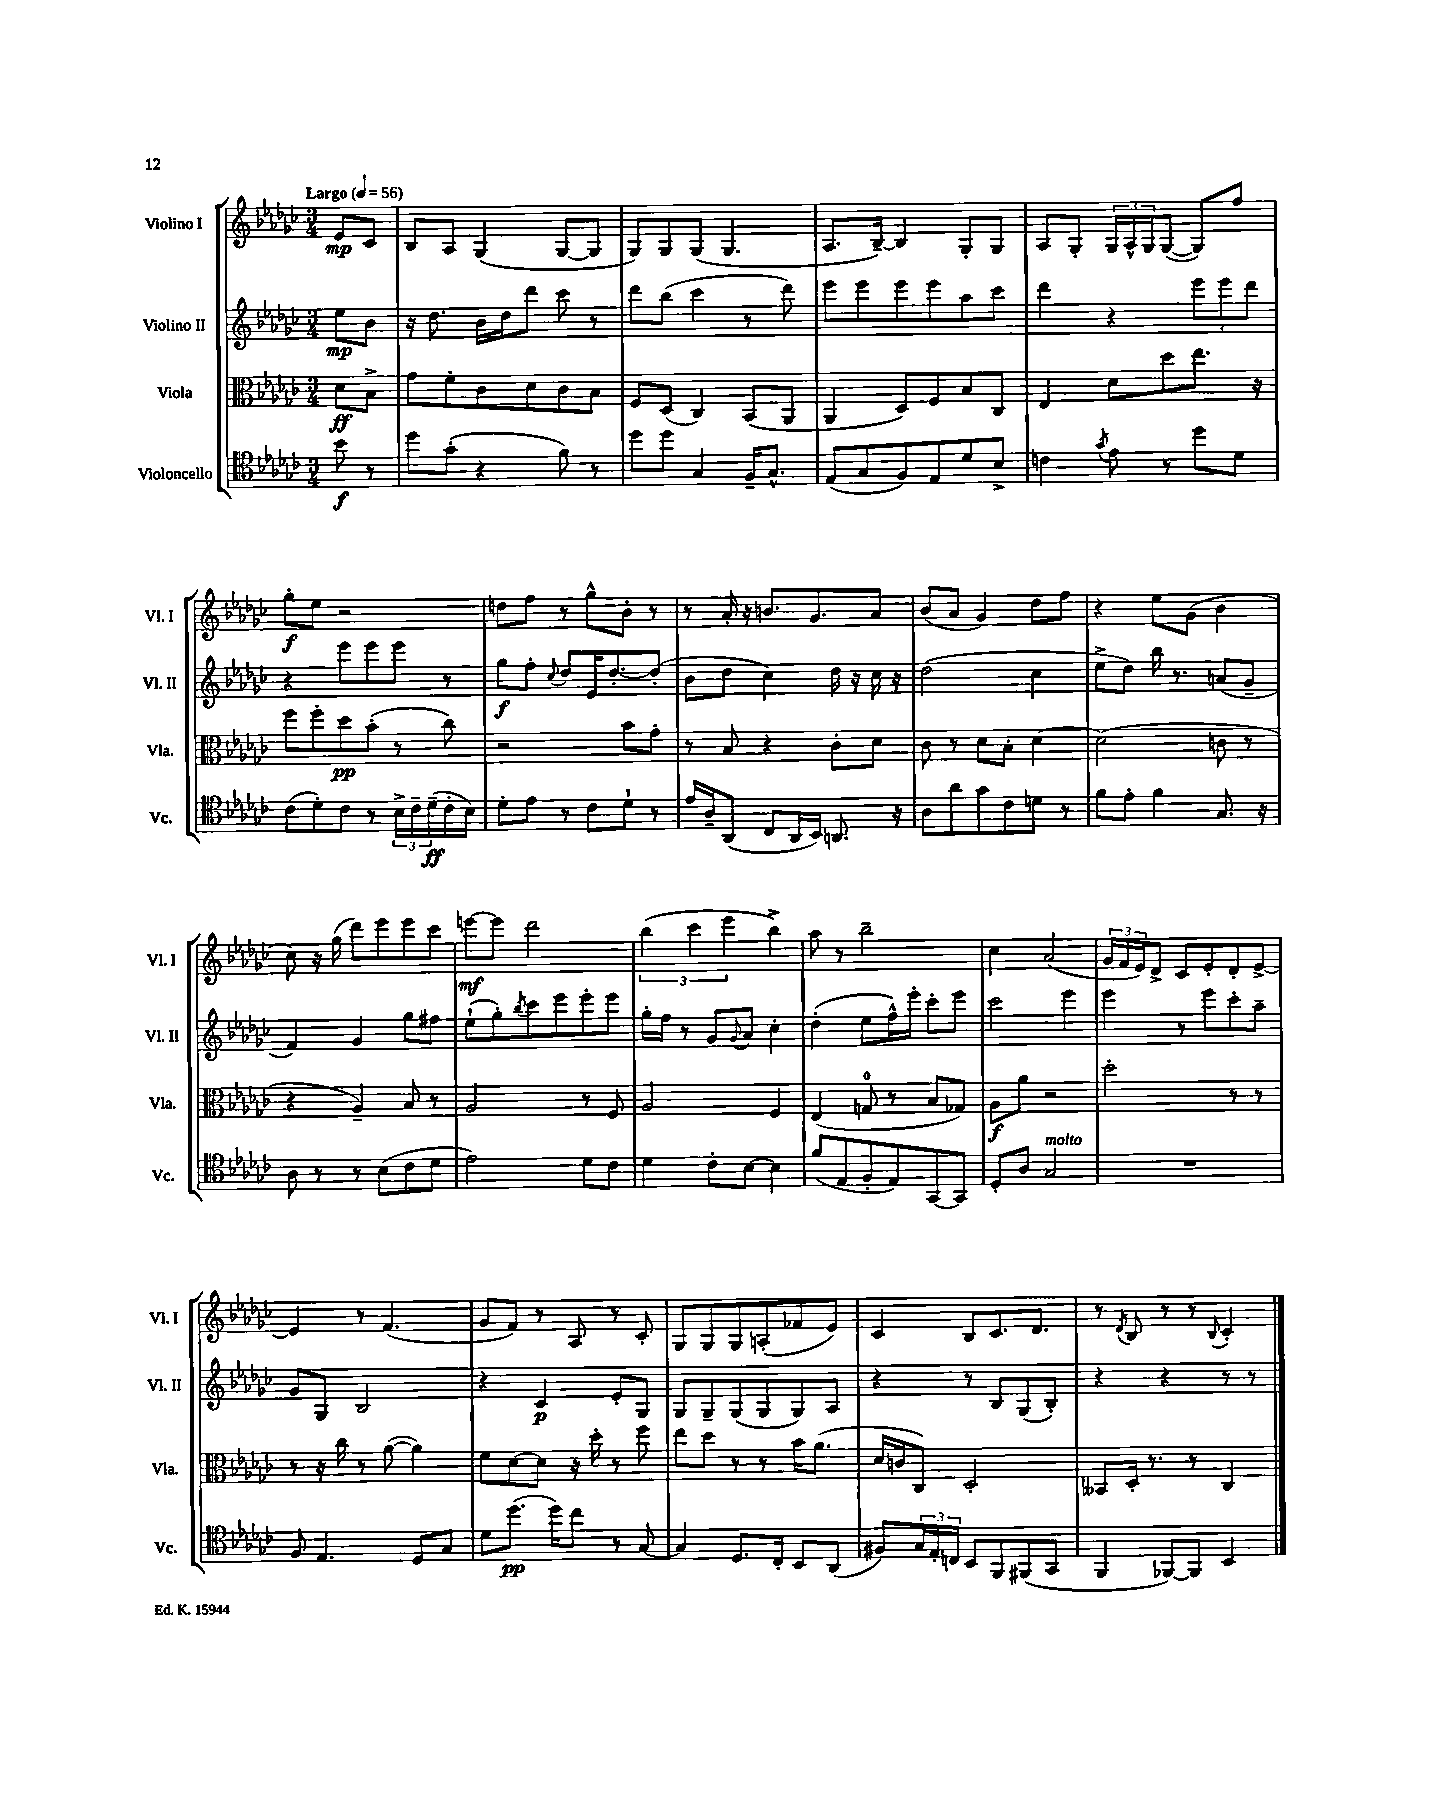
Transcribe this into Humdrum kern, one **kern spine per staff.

**kern	**kern	**kern	**kern
*staff4	*staff3	*staff2	*staff1
*clefC4	*clefC3	*clefG2	*clefG2
*k[b-e-a-d-g-c-]	*k[b-e-a-d-g-c-]	*k[b-e-a-d-g-c-]	*k[b-e-a-d-g-c-]
*M3/4	*M3/4	*M3/4	*M3/4
*MM56	*MM56	*MM56	*MM56
8b-	8d-	8ee-	8e-
8r	8B-^	8b-	8c-
=	=	=	=
8dd-	8g-	16r	8B-
.	.	8.dd-	.
(8g-'	8f'	.	8A-
4r	8c-	16b-	(4G-
.	.	16dd-	.
.	8d-	8ddd-	.
8f)	8c-	8ccc-	[8G-
8r	8B-	8r	8G-]
=	=	=	=
8dd-	8F	8ddd-	8G-)
8dd-	(8D-	(8bb-	8G-
4G-	4C-)	4ccc-	(8G-
.	.	.	4.G-
16F~	(8BB-	8r	.
8.G-^^	.	.	.
.	8AA-	8ddd-)	.
=	=	=	=
(8E-	4AA-	8eee-	8.A-
8G-	.	8eee-	.
.	.	.	[16B-~)
8F)	8D-)	8eee-	4B-]
8E-	8F	8eee-	.
8d-	8B-	8aa-	8G-'
8B-^	8C-	8ccc-	8G-
=	=	=	=
4c	4E-	4ddd-	8A-
.	.	.	8G-'
8qg-	.	.	.
8e-	8d-	4r	24G-
.	.	.	24A-^^
.	.	.	24G-
8r	8dd-	.	([8G-
8dd-	8.ee-	12eee-	8G-])
.	.	12eee-	.
8d-	.	.	8ff
.	.	12ddd-	.
.	16r	.	.
=	=	=	=
(8c-	8ff	4r	8gg-'
8d-')	8ff'	.	8ee-
8c-	8dd-	8eee-	2r
8r	(8b-'	8eee-	.
24B-^	8r	8eee-	.
24c-~	.	.	.
(24d-~	.	.	.
16c-'	8cc-)	8r	.
16B-)	.	.	.
=	=	=	=
8d-'	2r	8gg-	8dd
8e-	.	8ff'	8ff
.	.	8qqcc-	.
8r	.	8dd-	8r
8c-	.	16e-	8gg-^^
.	.	[8.dd-'	.
8d-`	8b-	.	8b-'
8r	8g-'	(8dd-']	8r
=	=	=	=
16e-	8r	8b-	8r
16A-~	.	.	.
(8AA-	8B-	8dd-	16a-'
.	.	.	16r
8C-	4r	4cc-)	8.b
16AA-	.	.	.
16BB-)	.	.	8.g-
8.AA	8c-'	16dd-	.
.	.	16r	.
.	8d-	16cc-	8a-
16r	.	16r	.
=	=	=	=
8A-	8c-	(2dd-	(8b-
8a-	8r	.	8a-
8g-	8d-	.	4g-)
8c-	8B-'	.	.
8d	[4d-	4cc-	8dd-
8r	.	.	8ff
=	=	=	=
8f	(2d-]	8ee-^	4r
8e-'	.	8dd-)	.
4f	.	16bb-	8ee-
.	.	8.r	.
.	.	.	(8g-
8.G-	8c	(8a	4b-
.	8r	8g-~	.
16r	.	.	.
=	=	=	=
8A-	4r	4f)	8cc-)
8r	.	.	16r
.	.	.	(16gg-
8r	4A-~)	4g-	8ddd-)
(8B-	.	.	8eee-
8c-	8B-	8gg-	8eee-
8d-	8r	8ff#	8ccc-
=	=	=	=
2e-)	2A-	(8ee-`	[8eee
.	.	8gg-')	8eee]
.	.	8qbb-	.
.	.	8ccc-	2ddd-
.	.	8eee-	.
8d-	8r	8eee-'	.
8c-	8F	8eee-	.
=	=	=	=
4d-	2A-	16gg-'	(6bb-
.	.	16ff	.
.	.	8r	.
.	.	.	6ccc-
8c-'	.	8g-	.
.	.	.	6eee-
.	.	8qqg-	.
[8B-	.	8a-	.
4B-]	4F	4cc-'	4bb-^)
=	=	=	=
(8f	(4E-	(4dd-'	8aa-
8E-	.	.	8r
8F'	8G	8ee-	2bb-~
8E-)	8r	16ff^^)	.
.	.	16eee-'	.
[8GG-	8B-	8ccc-'	.
8GG-]	8G-)	8eee-	.
=	=	=	=
8D-'	8A-	2ccc-	4cc-
8A-	8a-	.	.
2G-	2r	.	(2a-
.	.	4eee-	.
=	=	=	=
2.r	2dd-'	4eee-	24g-
.	.	.	24f
.	.	.	24e-)
.	.	.	8d-^
.	.	8r	8c-
.	.	8eee-	8e-'
.	8r	8ccc-'	8d-'
.	8r	8aa-~	[8e-^
=	=	=	=
8F	8r	8g-	4e-]
4.E-	16r	8G-	.
.	16cc-	.	.
.	8r	2B-	8r
.	([8a-	.	(4.f
8D-	4a-])	.	.
8G-	.	.	.
=	=	=	=
8d-	8f	4r	8g-
(8.dd-	[8d-	.	8f)
.	8d-]	4c-	8r
16dd-)	.	.	.
8cc-	16r	.	8A-
.	16dd-'	.	.
8r	8r	8e-'	8r
[8G-	8ff	8G-	8c-'
=	=	=	=
4G-]	8ee-	8G-	8G-
.	8dd-	8G-~	8G-
8.D-	8r	(8G-	8G-
.	8r	8G-	(8A'
16C-'	.	.	.
8BB-	16b-	8G-)	8f-
.	(8.a-	.	.
(8AA-	.	8A-	8e-)
=	=	=	=
8F#)	16d-	4r	4c-
.	16c	.	.
24G-	8C-)	.	.
24E-'	.	.	.
24C	.	.	.
8BB-	2D-'	8r	8B-
8FF	.	8B-	8.c-
(8FF#	.	(8G-	.
.	.	.	8.d-
8GG-	.	8B-')	.
=	=	=	=
4FF	8BB--	4r	8r
.	.	.	8qd-
.	16D-'	.	8B-
.	8.r	.	.
[8FF-)	.	4r	8r
8FF-]	8r	.	8r
.	.	.	8qqB-
4BB-	4C-	8r	4c-'
.	.	8r	.
==	==	==	==
*-	*-	*-	*-
